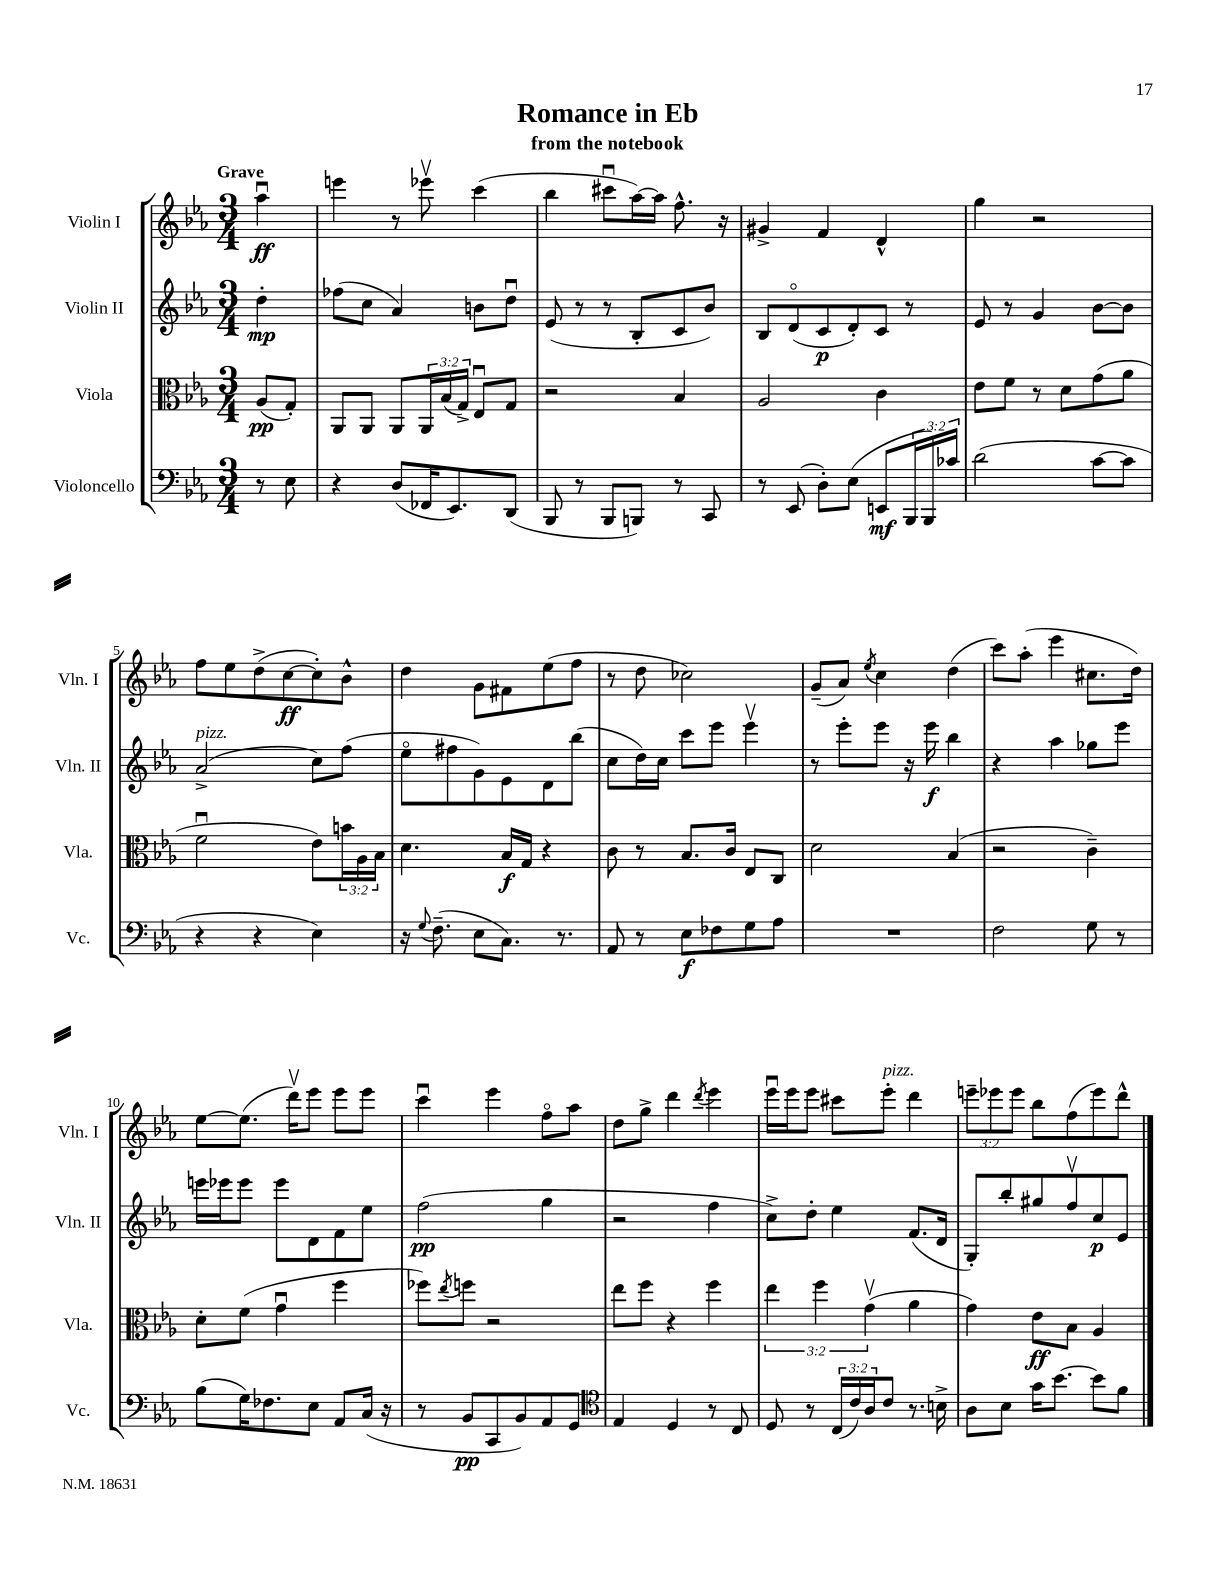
\header { title = "Romance in Eb" subtitle = "from the notebook" }
<<
\new StaffGroup <<
\new Staff = "s0" \with { instrumentName = "Violin I" shortInstrumentName = "Vln. I" } {
    \clef treble \key ees \major \numericTimeSignature \time 3/4 \override Staff.TupletNumber.text = #tuplet-number::calc-fraction-text \partial 4 \tempo "Grave"
    aes''4\downbow\ff |
    e'''4 r8 ees'''8\upbow c'''4( |
    bes''4 cis'''8\downbow aes''16~) aes''16 f''8.-^ r16 |
    gis'4-> f'4 d'4-^ |
    g''4 r2 |
    f''8 ees''8 d''8->( c''8~\ff c''8-.) bes'8-^ |
    d''4 g'8 fis'8 ees''8( f''8 |
    r8 d''8 ces''2) |
    g'8--( aes'8) \acciaccatura { ees''8 } c''4 d''4( |
    c'''8) aes''8-.( ees'''4 cis''8. d''16) |
    ees''8~ ees''8.( d'''16\upbow) ees'''8 ees'''8 ees'''8 |
    c'''4\downbow ees'''4 f''8\flageolet aes''8 |
    d''8 g''8-> d'''4 \acciaccatura { d'''8 } ees'''4 |
    ees'''16\downbow ees'''16 ees'''8 cis'''8 ees'''8-.^\markup { \italic "pizz." } d'''4 |
    \tuplet 3/2 { e'''8-- ees'''8 ees'''8 } bes''8 f''8( ees'''8) d'''8-^ \bar "|." |
}
\new Staff = "s1" \with { instrumentName = "Violin II" shortInstrumentName = "Vln. II" } {
    \clef treble \key ees \major \numericTimeSignature \time 3/4 \partial 4
    d''4-.\mp |
    fes''8( c''8 aes'4) b'8 d''8\downbow |
    ees'8( r8 r8 bes8-. c'8 bes'8) |
    bes8 d'8\flageolet( c'8\p d'8-.) c'8 r8 |
    ees'8 r8 g'4 bes'8~ bes'8 |
    aes'2->^\markup { \italic "pizz." }( c''8) f''8( |
    ees''8\flageolet fis''8 g'8) ees'8 d'8 bes''8( |
    c''8 d''16) c''16 c'''8 ees'''8 ees'''4\upbow |
    r8 ees'''8-. ees'''8 r16 ees'''16\f bes''4 |
    r4 aes''4 ges''8 ees'''8 |
    e'''16 ees'''16 ees'''8 ees'''8 d'8 f'8 ees''8 |
    f''2\pp( g''4 |
    r2 f''4 |
    c''8->) d''8-. ees''4 f'8.( d'16 |
    g8-.) bes''8-. gis''8 f''8\upbow c''8\p ees'8 \bar "|." |
}
\new Staff = "s2" \with { instrumentName = "Viola" shortInstrumentName = "Vla." } {
    \clef alto \key ees \major \numericTimeSignature \time 3/4 \override Staff.TupletNumber.text = #tuplet-number::calc-fraction-text \partial 4
    aes8\pp( g8-.) |
    aes,8 aes,8 aes,8 \tuplet 3/2 { aes,16 bes16( g16->) } ees8\downbow g8 |
    r2 bes4 |
    aes2 c'4 |
    ees'8 f'8 r8 d'8 g'8( aes'8 |
    f'2\downbow ees'8) \tuplet 3/2 { b'16 aes16 bes16 } |
    d'4. bes16\f g16 r4 |
    c'8 r8 bes8. c'16 ees8 c8 |
    d'2 bes4( |
    r2 c'4--) |
    d'8-. f'8( g'4\downbow f''4 |
    fes''8) \acciaccatura { ees''8 } f''8 r2 |
    ees''8 f''8 r4 f''4 |
    \tuplet 3/2 { ees''4 f''4 g'4\upbow( } aes'4 |
    g'4) ees'8\ff bes8 aes4 \bar "|." |
}
\new Staff = "s3" \with { instrumentName = "Violoncello" shortInstrumentName = "Vc." } {
    \clef bass \key ees \major \numericTimeSignature \time 3/4 \override Staff.TupletNumber.text = #tuplet-number::calc-fraction-text \partial 4
    r8 ees8 |
    r4 d8( fes,16 ees,8.) d,8( |
    bes,,8 r8 bes,,8 b,,8) r8 c,8 |
    r8 ees,8( d8-.) ees8( e,8\mf \tuplet 3/2 { bes,,16 bes,,16) ces'16 } |
    d'2( c'8~ c'8 |
    r4 r4 ees4) |
    r16 \appoggiatura { g8 } f8.--( ees8 c8.) r8. |
    aes,8 r8 ees8\f fes8 g8 aes8 |
    R2. |
    f2 g8 r8 |
    bes8( g16) fes8. ees8 aes,8 c16( r16 |
    r8 bes,8\pp c,8 bes,8) aes,8 g,8 |
    \clef tenor ees4 d4 r8 c8 |
    d8 r8 \tuplet 3/2 { c16( c'16) aes16 } c'8 r8. b16-> |
    aes8 bes8 g'16 bes'8.~ bes'8 f'8 \bar "|." |
}
>>
>>
